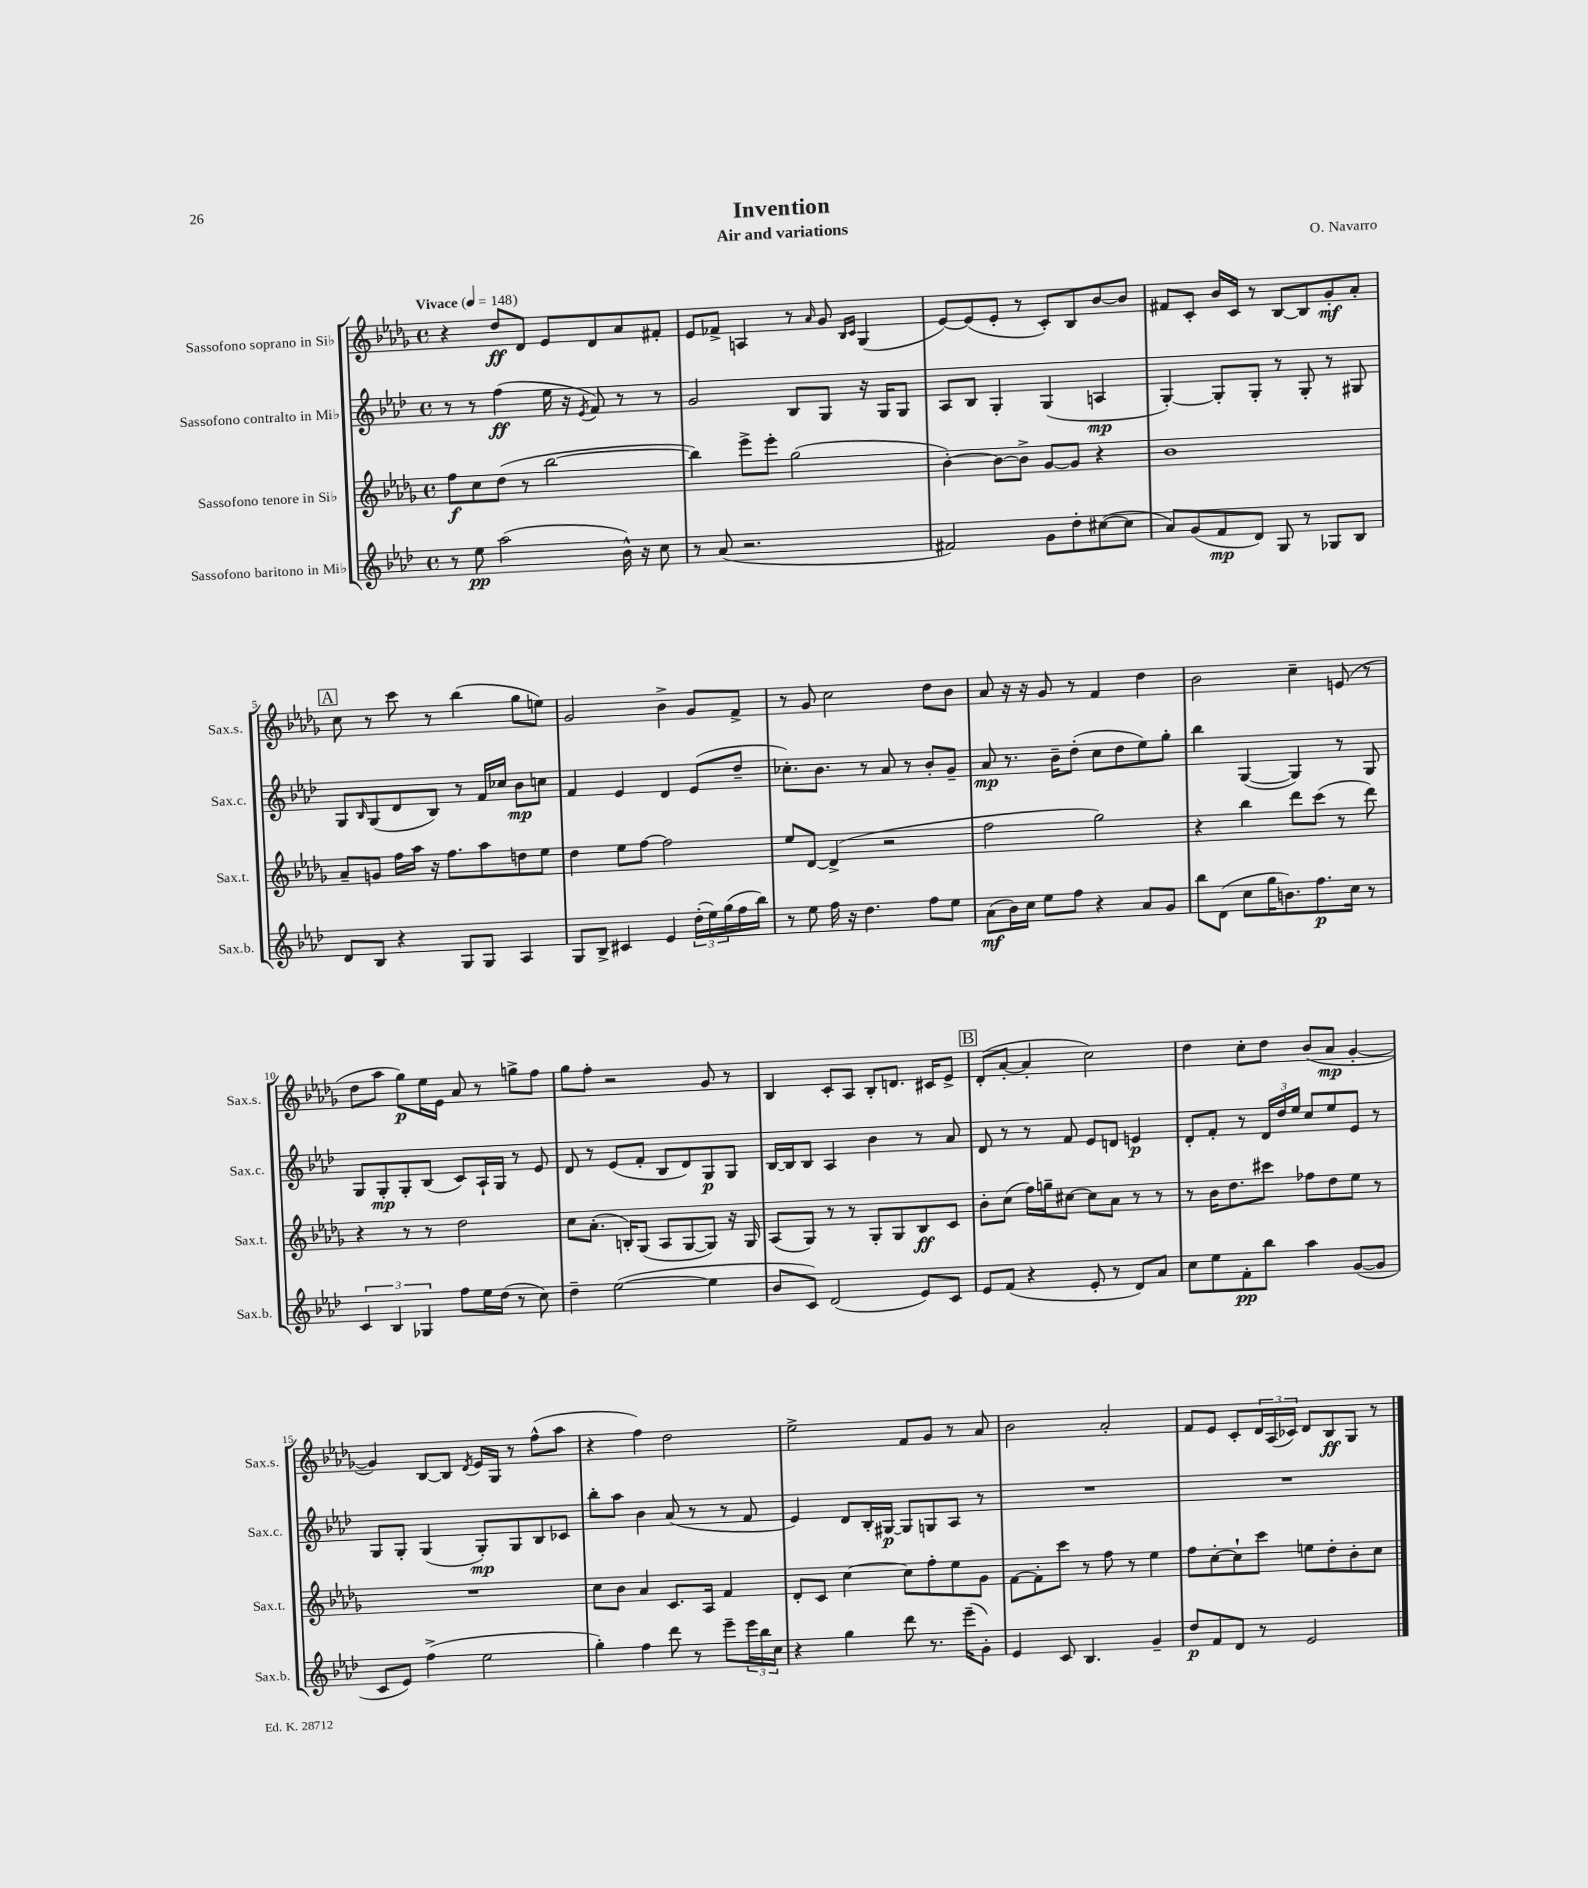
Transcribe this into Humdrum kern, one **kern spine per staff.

**kern	**kern	**kern	**kern
*staff4	*staff3	*staff2	*staff1
*clefG2	*clefG2	*clefG2	*clefG2
*k[b-e-a-d-]	*k[b-e-a-d-g-]	*k[b-e-a-d-]	*k[b-e-a-d-g-]
*M4/4	*M4/4	*M4/4	*M4/4
*met(c)	*met(c)	*met(c)	*met(c)
*MM148	*MM148	*MM148	*MM148
8r	8ff	8r	4r
8ee-	8cc	8r	.
(2aa-	(8dd-	(4ff	8dd-
.	8r	.	8d-
.	[2bb-	16ee-	8e-
.	.	16r	.
.	.	8qe-	.
.	.	8f)	8d-
16b-^^)	.	8r	8a-
16r	.	.	.
8cc	.	8r	8f#'
=	=	=	=
8r	4bb-])	2g	8e-
(8a-	.	.	8f-^
2.r	8eee-^	.	4A
.	8eee-'	.	.
.	(2gg-	8B-	8r
.	.	.	16qqa-
.	.	8G	8g-
.	.	.	16qqB-
.	.	.	16qqc
.	.	16r	(4G-
.	.	16G	.
.	.	8G	.
=	=	=	=
2f#)	[4b-')	8A-	[8e-)
.	.	8B-	(8e-]
.	8b-_	4G'	8e-'
.	8b-^]	.	8r
8g	[8g-	(4G	8c')
8dd-'	8g-]	.	8B-
([8cc#	4r	4A	[8b-
8cc#]	.	.	8b-]
=	=	=	=
8a-)	1b-	[4G')	8f#
(8g	.	.	8c'
8f	.	8G']	16b-
.	.	.	16c
8d-)	.	8G'	8r
8G	.	8r	[8B-
8r	.	8G'	8B-]
8G-	.	8r	8g-'
8B-	.	8G#	8a-'
=	=	=	=
8d-	8a-~	8G	8cc
.	.	16qqB-	.
8B-	8g	(8G	8r
4r	16ff	8d-	8ccc
.	16aa-	.	.
.	16r	8B-)	8r
.	8.ff	.	.
8G	.	8r	(4bb-
8G	8aa-	16f	.
.	.	16cc-	.
4A-	8dd	8b-	8gg-
.	8ee-	8cc	8ee)
=	=	=	=
8G	4dd-	4f	2g-
8B-^	.	.	.
4c#	8ee-	4e-	.
.	[8ff	.	.
4e-	2ff]	4d-	4b-^
(24dd-'	.	(8e-	8g-
24ee-)	.	.	.
(24gg	.	.	.
16ff	.	8dd-~	8f^
16bb-)	.	.	.
=	=	=	=
8r	8ee-	8.cc-')	8r
8ee-	[8d-	.	8g-
.	.	8.b-	.
16ff	(4d-^]	.	2cc
16r	.	.	.
4.dd-	.	8r	.
.	2r	8a-	.
.	.	8r	.
8ff	.	8b-'	8dd-
8ee-	.	8g~	8b-
=	=	=	=
(8a-	2ff	8a-	8a-
16b-)	.	8.r	16r
16cc	.	.	16r
8ee-	.	.	8g-
.	.	16b-~	.
8ff	.	(8dd-'	8r
4r	2gg-)	8cc	4f
.	.	8dd-	.
8a-	.	8ee-)	4dd-
8g	.	8gg'	.
=	=	=	=
8bb-	4r	4bb-	2b-
(8d-	.	.	.
8cc	4bb-	([4G	.
16gg	.	.	.
8.b)	.	.	.
.	8ddd-	4G])	4cc~
8.ff	(8ccc	.	.
.	8r	8r	(8e
16cc	.	.	.
8r	8ddd-)	8G	8r
=	=	=	=
6c	4r	8G	8dd-
.	.	8G'	8aa-
6B-	.	.	.
.	8r	8G'	8gg-)
6G-	.	.	.
.	8r	(8B-	16ee-
.	.	.	16e-
8ff	2dd-	8c)	8a-
16ee-	.	16A-`	8r
(16dd-	.	16G	.
8r	.	8r	8gg^
8cc)	.	8e-	8ff
=	=	=	=
4dd-~	8cc	8d-	8gg-
.	(8.a-'	8r	8ff'
([2ee-	.	(8e-	2r
.	16B')	.	.
.	(8G-	8f'	.
.	8A-	8B-	.
.	[8G-	8d-)	.
4ee-]	8G-])	8G	8g-
.	16r	8G	8r
.	16G-	.	.
=	=	=	=
8b-	(8A-	[16B-	4B-
.	.	16B-]	.
8c)	8G-)	8B-	.
(2d-	8r	4A-	8c'
.	8r	.	8A-
.	8G-'	4b-	8B-'
.	8G-	.	8.d
8e-)	8B-	8r	.
.	.	.	16c#
8c	8c	8a-	8e-^
=	=	=	=
8e-	8b-'	8d-	(8d-'
(8f	(8cc	8r	[8a-'
4r	16ff)	8r	4a-']
.	16gg~	.	.
.	[8cc#	8f	.
8e-'	8cc#]	8e-	2cc)
8r	8a-	8d	.
8d-)	8r	4e	.
8a-	8r	.	.
=	=	=	=
8cc	8r	8d-'	4dd-
8ee-	16b-	8f'	.
.	8.dd-	.	.
8f'	.	8r	8cc'
8bb-	8ccc#	24d-	8dd-
.	.	24dd-	.
.	.	24ee-	.
4aa-	8ff-	8cc	(8b-
.	8dd-	8ee-	8a-
([8g	8ee-	8e-	[4g-'
8g]	8r	8r	.
=	=	=	=
8c	1r	8G	4g-])
8e-)	.	8G'	.
(4ff^	.	(4G	[8B-
.	.	.	8B-]
.	.	.	8qd-
2ee-	.	8G')	16e-
.	.	.	16G-
.	.	8G	8r
.	.	8B-	(8ff^^
.	.	8c-	8aa-
=	=	=	=
4gg')	8cc	8bb-'	4r
.	8b-	8aa-	.
4ff	4a-	4b-	4ff)
8ddd-	8.c	(8a-	2dd-
8r	.	8r	.
.	16A-	.	.
8eee-~	4f	8r	.
24eee-	.	8f	.
24bb-	.	.	.
24cc	.	.	.
=	=	=	=
4r	8d-'	4e-)	2ee-^
.	8c	.	.
4gg	[4cc	8d-	.
.	.	16B-'	.
.	.	[16G#	.
8ddd-	8cc]	8G#]	8f
8.r	8ff'	8G	8g-
.	8ee-	8A-	8r
(16eee-~	.	.	.
8g')	8g-	8r	8a-
=	=	=	=
4e-	[8f	1r	2b-
.	8f']	.	.
8c	8ccc	.	.
4.B-	8r	.	.
.	8ff	.	2a-'
.	8r	.	.
4g~	4ee-	.	.
=	=	=	=
8dd-	8ff	1r	8f
8f	[8cc'	.	8e-
8d-	8cc`]	.	8c'
8r	8ccc	.	24d-
.	.	.	(24A-
.	.	.	24c-)
2e-	8ee	.	8d-
.	8dd-'	.	8B-
.	8b-'	.	8G-
.	8cc	.	8r
==	==	==	==
*-	*-	*-	*-
